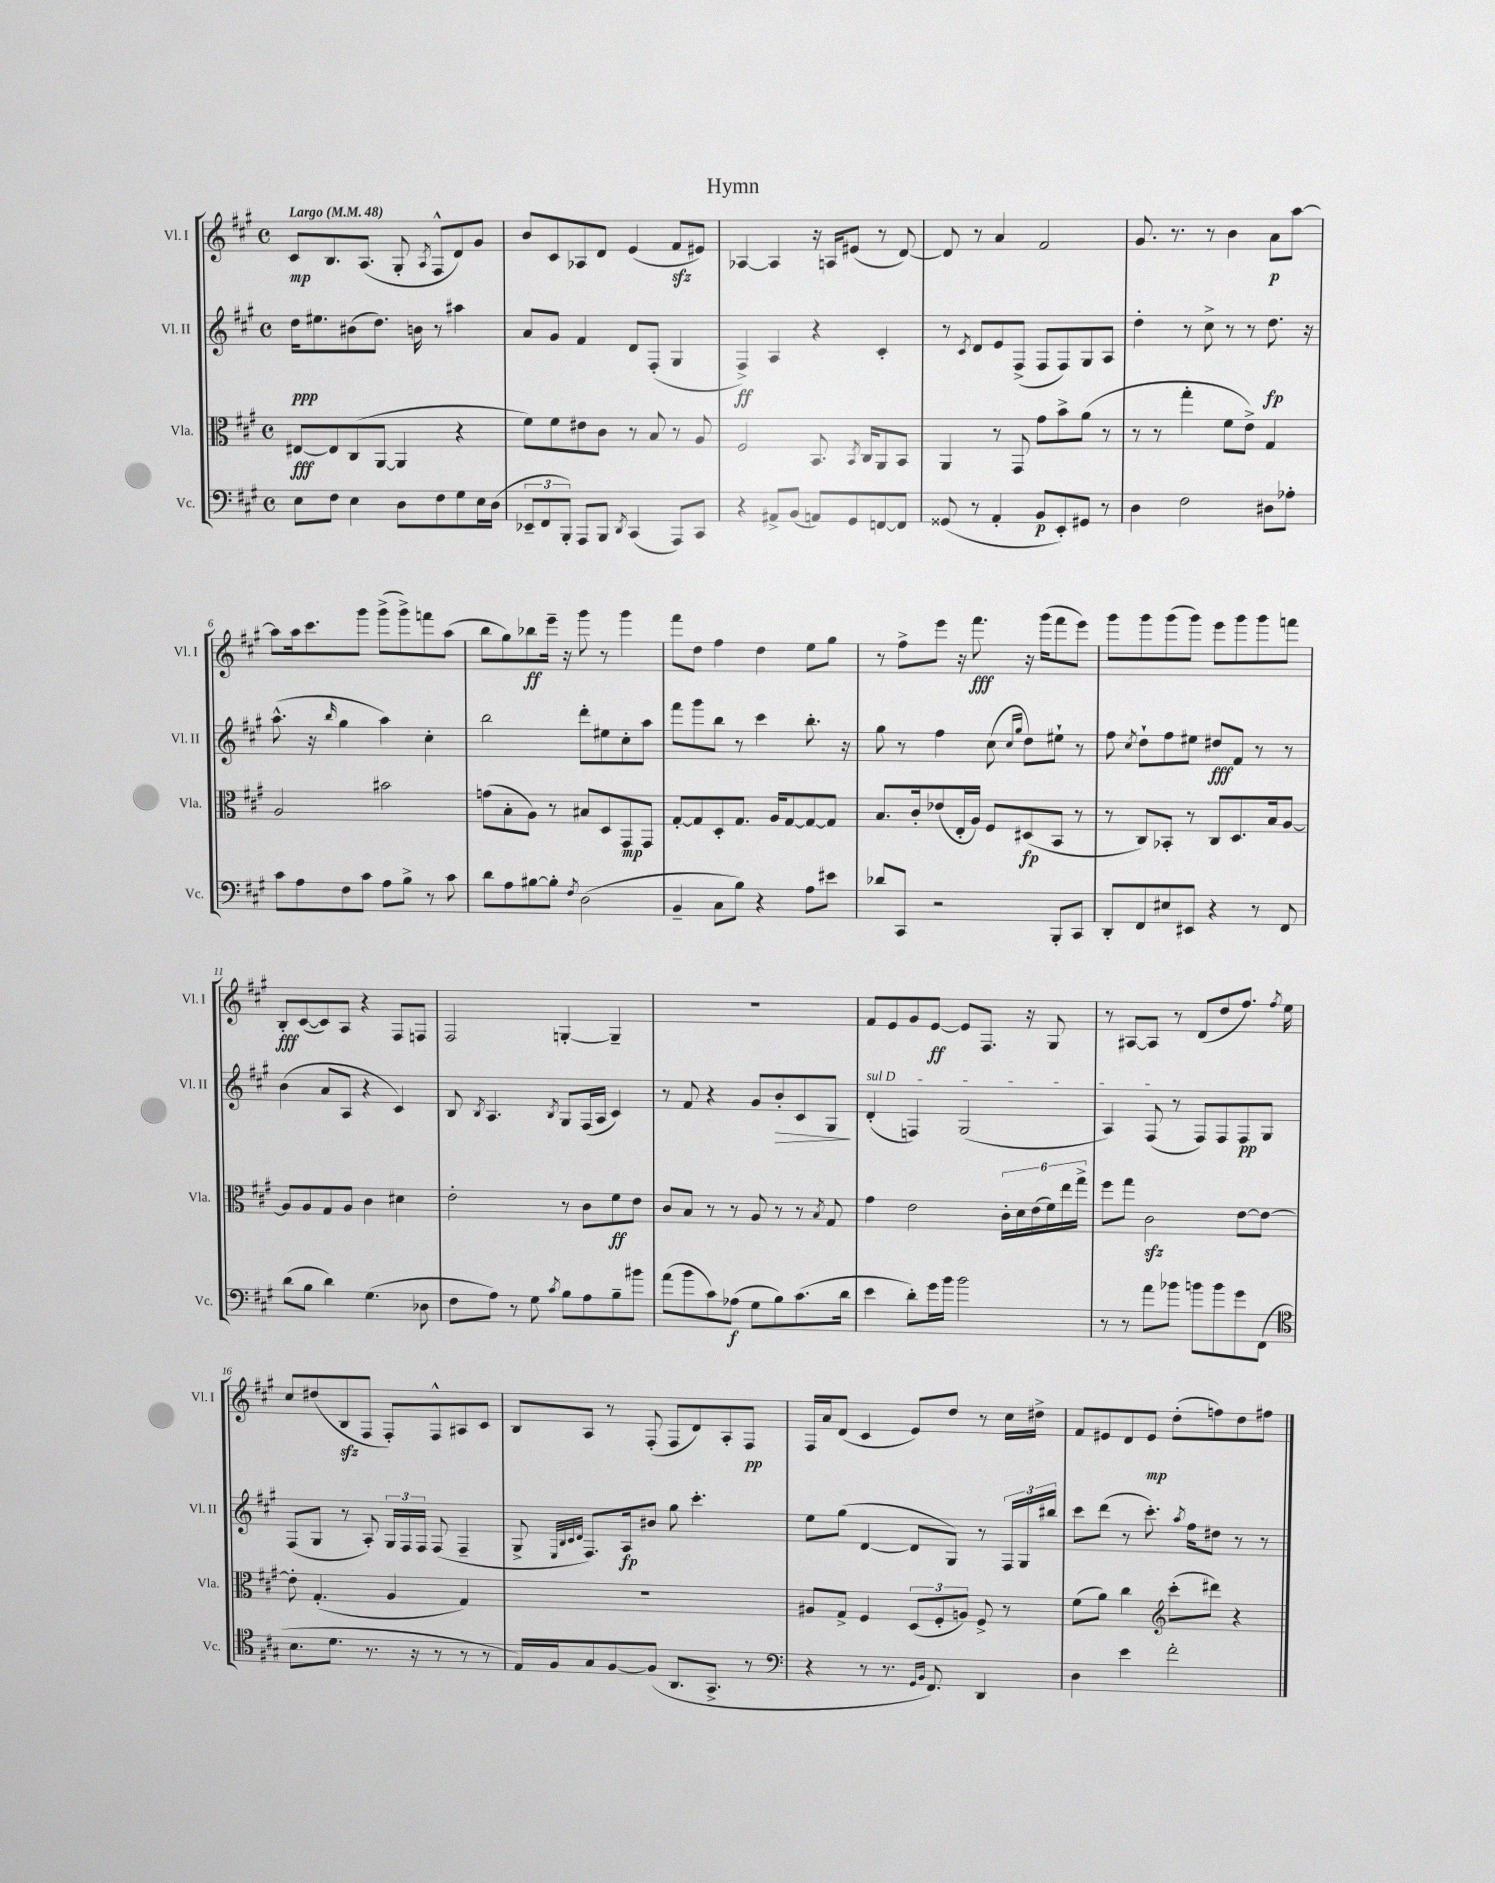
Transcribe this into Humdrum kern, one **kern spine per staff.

**kern	**dynam	**kern	**dynam	**kern	**dynam	**kern	**dynam
*part4	*part4	*part3	*part3	*part2	*part2	*part1	*part1
*staff4	*staff4	*staff3	*staff3	*staff2	*staff2	*staff1	*staff1
*I"Vc.	*	*I"Vla.	*	*I"Vl. II	*	*I"Vl. I	*
*I'Vc.	*	*I'Vla.	*	*I'Vl. II	*	*I'Vl. I	*
*clefF4	*	*clefC3	*	*clefG2	*	*clefG2	*
*k[f#c#g#]	*	*k[f#c#g#]	*	*k[f#c#g#]	*	*k[f#c#g#]	*
*M4/4	*	*M4/4	*	*M4/4	*	*M4/4	*
*met(c)	*	*met(c)	*	*met(c)	*	*met(c)	*
*MM48	*	*MM48	*	*MM48	*	*MM48	*
=1	=1	=1	=1	=1	=1	=1	=1
!	!	!	!	!	!	!LO:TX:a:B:t=Largo	!
8E\L	.	[8E#X/L	fff	16dd\KL	ppp	8c#/L	mp
.	.	.	.	8.ee#X\	.	.	.
8F#\J	.	8E#/]	.	.	.	8.B/	.
4E\	.	(8C#/	.	(8b#X\	.	.	.
.	.	.	.	.	.	(8.A/J	.
.	.	[8AA/J	.	8.dd\J)	.	.	.
8D\L	.	4AA/]	.	.	.	8G#'/	.
.	.	.	.	16bn\	.	.	.
.	.	.	.	.	.	8qA/	.
8F#\	.	.	.	8r	.	8F#^^/L	.
8G#\	.	4r	.	4aa#X\	.	8d/)	.
16E\L	.	.	.	.	.	8g#/J	.
(16D\JJ	.	.	.	.	.	.	.
=2	=2	=2	=2	=2	=2	=2	=2
12EE-X~/L	.	8f#\L)	.	8a/L	.	8b/L	.
12FF#/	.	.	.	.	.	.	.
.	.	8f#\	.	8g#/J	.	8c#/	.
12BBB'/J)	.	.	.	.	.	.	.
8AAA/L	.	8e#X\	.	4f#/	.	8A-X/	.
8BBB/J	.	8c#\J	.	.	.	8d/J	.
8qDD/	.	.	.	.	.	.	.
(4CC#/	.	8r	.	8d/L	.	(4e/	.
.	.	8B/	.	(8F#'/J	.	.	.
8AAA/L)	.	8r	.	4G#/	.	8f#zz/L	.
8CC#/J	.	8A/	.	.	.	8e#X/J)	.
=3	=3	=3	=3	=3	=3	=3	=3
4r	.	2F#/	.	4F#^/)	ff	[4A-X/	.
8AA#X^/L	.	.	.	4A/	.	4A-/]	.
(8BB/J	.	.	.	.	.	.	.
8AAn/L)	.	8.BB/	.	4r	.	16r	.
.	.	.	.	.	.	16An/KL	.
8GG#/	.	.	.	.	.	(8e#X/J	.
.	.	8qBB/	.	.	.	.	.
.	.	16C#/KL	.	.	.	.	.
[8FFn/	.	8AA/	.	4c#'/	.	8r	.
8FF/J]	.	8BB/J	.	.	.	[8d/)	.
=4	=4	=4	=4	=4	=4	=4	=4
(8GG##X/	.	4AA/	.	8r	.	8d/]	.
.	.	.	.	8qc#/	.	.	.
8r	.	.	.	8d/L	.	8r	.
4AA'/	.	8r	.	8e/	.	4a/	.
.	.	8GG#/	.	(8F#^/J	.	.	.
8BB/L	p	8g#\L	.	8F#/L	.	2f#/	.
8EE'/)	.	8b^\	.	8F#/)	.	.	.
8GG#X/J	.	(8a\J	.	8G#/	.	.	.
8r	.	8r	.	8A/J	.	.	.
=5	=5	=5	=5	=5	=5	=5	=5
4D\	.	8r	.	4dd'\	.	8.g#/	.
.	.	8r	.	.	.	.	.
.	.	.	.	.	.	8.r	.
2F#\	.	4gg#'\	.	8r	.	.	.
.	.	.	.	8cc#^\	.	8r	.
.	.	8f#\L	.	8r	.	4b\	.
.	.	8e^\J)	.	8r	.	.	.
8D#X\L	.	4G#/	.	8.dd\	fp	8a\L	p
8A-X'\J	.	.	.	.	.	[8aa\J	.
.	.	.	.	16r	.	.	.
!!LO:LB:g=z
=6	=6	=6	=6	=6	=6	=6	=6
8c#\L	.	2A/	.	(8.aa^^\	.	8aa\L]	.
8A\	.	.	.	.	.	16aa\k	.
.	.	.	.	16r	.	8.ccc#\	.
.	.	.	.	16qqbb/	.	.	.
8F#\	.	.	.	4gg#\	.	.	.
8c#\J	.	.	.	.	.	8ggg#\J	.
8A\L	.	2b#X\	.	4aa\)	.	(8ggg#^\L	.
8B^\J	.	.	.	.	.	8ggg#^\)	.
8r	.	.	.	4cc#'\	.	8fffn\	.
8c#\	.	.	.	.	.	(8aa\J	.
=7	=7	=7	=7	=7	=7	=7	=7
8d\L	.	(8gn\L	.	2bb\	.	8bb\L	.
8A\	.	8B'\	.	.	.	8gg#\)	.
[8B#X\	.	8A\J)	.	.	.	8bb-X\	ff
8B#'\J]	.	8r	.	.	.	16eee~\Jk	.
.	.	.	.	.	.	16r	.
8qF#/	.	.	.	.	.	.	.
(2D\	.	8B#X/L	.	8ddd'\L	.	8ggg#\	.
.	.	8D/	.	8ee#X\	.	8r	.
.	.	8GG#/	mp	8cc#'\	.	4ggg#\	.
.	.	8GG#/J	.	8aa\J	.	.	.
=8	=8	=8	=8	=8	=8	=8	=8
4BB~/	.	[8G#'/L	.	8fff#\L	.	8fff#\L	.
.	.	8G#/]	.	8ggg#\	.	8dd\J	.
8C#\L	.	8D'/	.	8bb\J	.	4ff#\	.
8B\J)	.	8.G#/J	.	8r	.	.	.
4r	.	.	.	4ccc#\	.	4dd\	.
.	.	16A/KL	.	.	.	.	.
.	.	[8G#/	.	.	.	.	.
8A\L	.	8G#/_	.	8.bb'\	.	8ee\L	.
8e#X\J	.	8G#/J]	.	.	.	8gg#\J	.
.	.	.	.	16r	.	.	.
=9	=9	=9	=9	=9	=9	=9	=9
8d-X/L	.	8.B/L	.	8gg#\	.	8r	.
8CC#/J	.	.	.	8r	.	8ff#^\L	.
.	.	16c#'/k	.	.	.	.	.
2r	.	(8e-X/	.	4ff#\	.	8eee\J	.
.	.	16E'/L	.	.	.	16r	.
.	.	16A/JJ)	.	.	.	8.fff#\	fff
.	.	8F#/L	.	(8cc#\	.	.	.
.	.	.	.	16qqcc#/LL	.	.	.
.	.	.	.	16qqgg#/JJ	.	.	.
.	.	(8D#X/	fp	8dd\L)	.	16r	.
.	.	.	.	.	.	(16ggg#\KL	.
8BBB'/L	.	8BB/J	.	8ee#X`\J	.	8fff#\	.
8CC#/J	.	8r	.	8r	.	8eee\J)	.
=10	=10	=10	=10	=10	=10	=10	=10
8DD'/L	.	8r	.	8ff#\	.	8ggg#\L	.
.	.	.	.	8qcc#/	.	.	.
8FF#/	.	8C#/L)	.	8dd`\L	.	8ggg#\	.
8E#X/	.	8BB-X'/J	.	8ff#\	.	(8ggg#\	.
8EE#X/J	.	8r	.	8ee#X\J	.	8ggg#\J)	.
4r	.	8C#/L	.	8dd#X/L	fff	8eee\L	.
.	.	8.D/	.	8f#/J	.	8ggg#\	.
8r	.	.	.	8r	.	8ggg#\	.
.	.	16B/k	.	.	.	.	.
8FF#/	.	[8A/J	.	8r	.	8fffn\J	.
!!LO:LB:g=z
=11	=11	=11	=11	=11	=11	=11	=11
(8d\L	.	8A/L]	.	(4b\	.	8B'/L	fff
8B\J	.	8A/	.	.	.	([8c#/	.
4d\)	.	8G#/	.	8a/L	.	8c#/])	.
.	.	8A/J	.	8A/J	.	8A/J	.
(4.G#\	.	4c#\	.	4r	.	4r	.
.	.	4d#X\	.	4c#/)	.	8F#/L	.
8D-X\	.	.	.	.	.	8Fn/J	.
=12	=12	=12	=12	=12	=12	=12	=12
8F#\L	.	2e'\	.	8B/	.	2F#/	.
.	.	.	.	8qB/	.	.	.
8A\J)	.	.	.	4.A/	.	.	.
8r	.	.	.	.	.	.	.
8G#\	.	.	.	.	.	.	.
8qc#/	.	.	.	8qB/	.	.	.
8B\L	.	8r	.	8G#/L	.	[4Gn'/	.
8A\	.	8c#\L	.	(16F#/L	.	.	.
.	.	.	.	16A/JJ	.	.	.
8B~\	.	8f#\	ff	4c#/)	.	4G~/]	.
8b#X\J	.	8e\J	.	.	.	.	.
=13	=13	=13	=13	=13	=13	=13	=13
(8a\L	.	8c#/L	.	8r	.	1r	.
8b\	.	8B/J	.	8f#/	.	.	.
8c#\)	.	8r	.	4r	.	.	.
(8A-X\J	f	8r	.	.	.	.	.
8G#\L	.	8A/	.	8g#/L	.	.	.
!	!	!	!	!	!LO:HP:b	!	!
8B\)	.	8r	.	8b'/	>	.	.
(8.c#\	.	8r	.	8c#/	.	.	.
.	.	8qB/	.	.	.	.	.
.	.	8G#/	.	8G#/J	.	.	.
16d\Jk	.	.	.	.	.	.	.
.	.	.	.	.	]	.	.
=14	=14	=14	=14	=14	=14	=14	=14
!	!	!	!	!LO:TX:a:i:t=sul D	!	!	!
4e\	.	4g#\	.	(4d'/	.	8f#/L	.
.	.	.	.	.	.	8e/	.
8d'\L)	.	2e\	.	4Fn/)	.	8g#/	.
16g#\L	.	.	.	.	.	[8e/J	ff
16b\JJ	.	.	.	.	.	.	.
2b\	.	.	.	(2G#/	.	8e/L]	.
.	.	.	.	.	.	8.F#/J	.
.	.	24c#'\LL	.	.	.	.	.
.	.	24d\	.	.	.	.	.
.	.	.	.	.	.	16r	.
.	.	(24e\	.	.	.	.	.
.	.	24f#\)	.	.	.	8G#/	.
.	.	24ee\	.	.	.	.	.
.	.	24gg#^\JJ	.	.	.	.	.
=15	=15	=15	=15	=15	=15	=15	=15
8r	.	8ff#\L	.	4A/)	.	8r	.
8r	.	8gg#\J	.	.	.	[8A#X/L	.
8a\L	.	2c#zz\	.	(8F#/	.	8A#/J]	.
8b-X\J	.	.	.	8r	.	8r	.
8bn\L	.	.	.	8F#/L)	.	(8d/L	.
8b\	.	.	.	8F#/	.	8dd/	.
8g#\	.	[8e\L	.	8F#/	pp	8.ff#/J)	.
(8FF#\J	.	8e\J_	.	8G#/J	.	.	.
.	.	.	.	.	.	8qff#/	.
.	.	.	.	.	.	16ee\	.
!!LO:LB:g=z
=16	=16	=16	=16	=16	=16	=16	=16
*clefC4	*	*	*	*	*	*	*
8.B\L	.	8e'\]	.	(8F#/L	.	8cc#/L	.
.	.	(4.G#'/	.	8G#/J	.	(8dd#X/	.
8.d\J	.	.	.	.	.	.	.
.	.	.	.	8r	.	8Bzz/	.
8.r	.	.	.	8A'/)	.	8F#/J	.
.	.	4A/	.	24G#/LL	.	8F#'/L)	.
.	.	.	.	24F#/	.	.	.
16r	.	.	.	.	.	.	.
.	.	.	.	24F#/JJ	.	.	.
8r	.	.	.	(8F#/	.	8F#^^/	.
8r	.	4G#/)	.	4F#~/	.	8A#X/	.
8r	.	.	.	.	.	8c#/J	.
=17	=17	=17	=17	=17	=17	=17	=17
16E/LL)	.	1r	.	8G#^/	.	8B/L	.
16F#/J	.	.	.	.	.	.	.
.	.	.	.	32qqE/LLL	.	.	.
.	.	.	.	32qqB/	.	.	.
.	.	.	.	32qqc#/	.	.	.
.	.	.	.	32qqd/JJJ	.	.	.
8G#/	.	.	.	8.F#/L)	.	8A/J	.
[8F#/	.	.	.	.	.	8r	.
.	.	.	.	16A/k	fp	.	.
(8F#/J]	.	.	.	8b#X/J	.	(8F#'/	.
8.AA/L	.	.	.	8gg#\	.	8F#/L	.
.	.	.	.	4.ccc#'\	.	8d/)	.
8.GG#^/J	.	.	.	.	.	.	.
.	.	.	.	.	.	8A'/	.
8r	.	.	.	.	.	8F#/J	pp
=18	=18	=18	=18	=18	=18	=18	=18
*clefF4	*	*	*	*	*	*	*
4r	.	8A#X/L	.	8ee\L	.	16F#/LL	.
.	.	.	.	.	.	16a/J	.
.	.	8G#^/J	.	(8gg#\J	.	(8d/J	.
8r	.	4F#/	.	[4d/	.	4c#/	.
8.r	.	.	.	.	.	.	.
.	.	(12D/L	.	8d/L]	.	8e/L)	.
16qqGG#/LL	.	.	.	.	.	.	.
16qqBB/JJ	.	.	.	.	.	.	.
8.FF#/)	.	.	.	.	.	.	.
.	.	12F#'/	.	.	.	.	.
.	.	.	.	8G#/J)	.	8dd/J	.
.	.	12An/J)	.	.	.	.	.
4DD/	.	8F#^/	.	8r	.	8r	.
.	.	8r	.	24F#/LL	.	16cc#\LL	.
.	.	.	.	24G#/	.	.	.
.	.	.	.	.	.	16dd#X^\JJ	.
.	.	.	.	24bb#X/JJ	.	.	.
=19	=19	=19	=19	=19	=19	=19	=19
4D\	.	(8f#\L	.	8ccc#\L	.	8f#/L	.
.	.	8a\J)	.	(8ddd\J	.	8e#X/	.
4e\	.	4cc#\	.	8r	.	8d/	.
.	.	.	.	8.ccc#'\)	.	8e#/J	mp
*	*	*clefG2	*	*	*	*	*
2f#'\	.	(8ccc#'\L	.	.	.	(8dd'\L	.
.	.	.	.	8qaa/	.	.	.
.	.	.	.	16ff#\KL	.	.	.
.	.	8ddd#X\J)	.	8dd#X\J	.	8ffn\)	.
.	.	4r	.	8r	.	8dd\	.
.	.	.	.	8r	.	8ff#X\J	.
==	==	==	==	==	==	==	==
*-	*-	*-	*-	*-	*-	*-	*-
